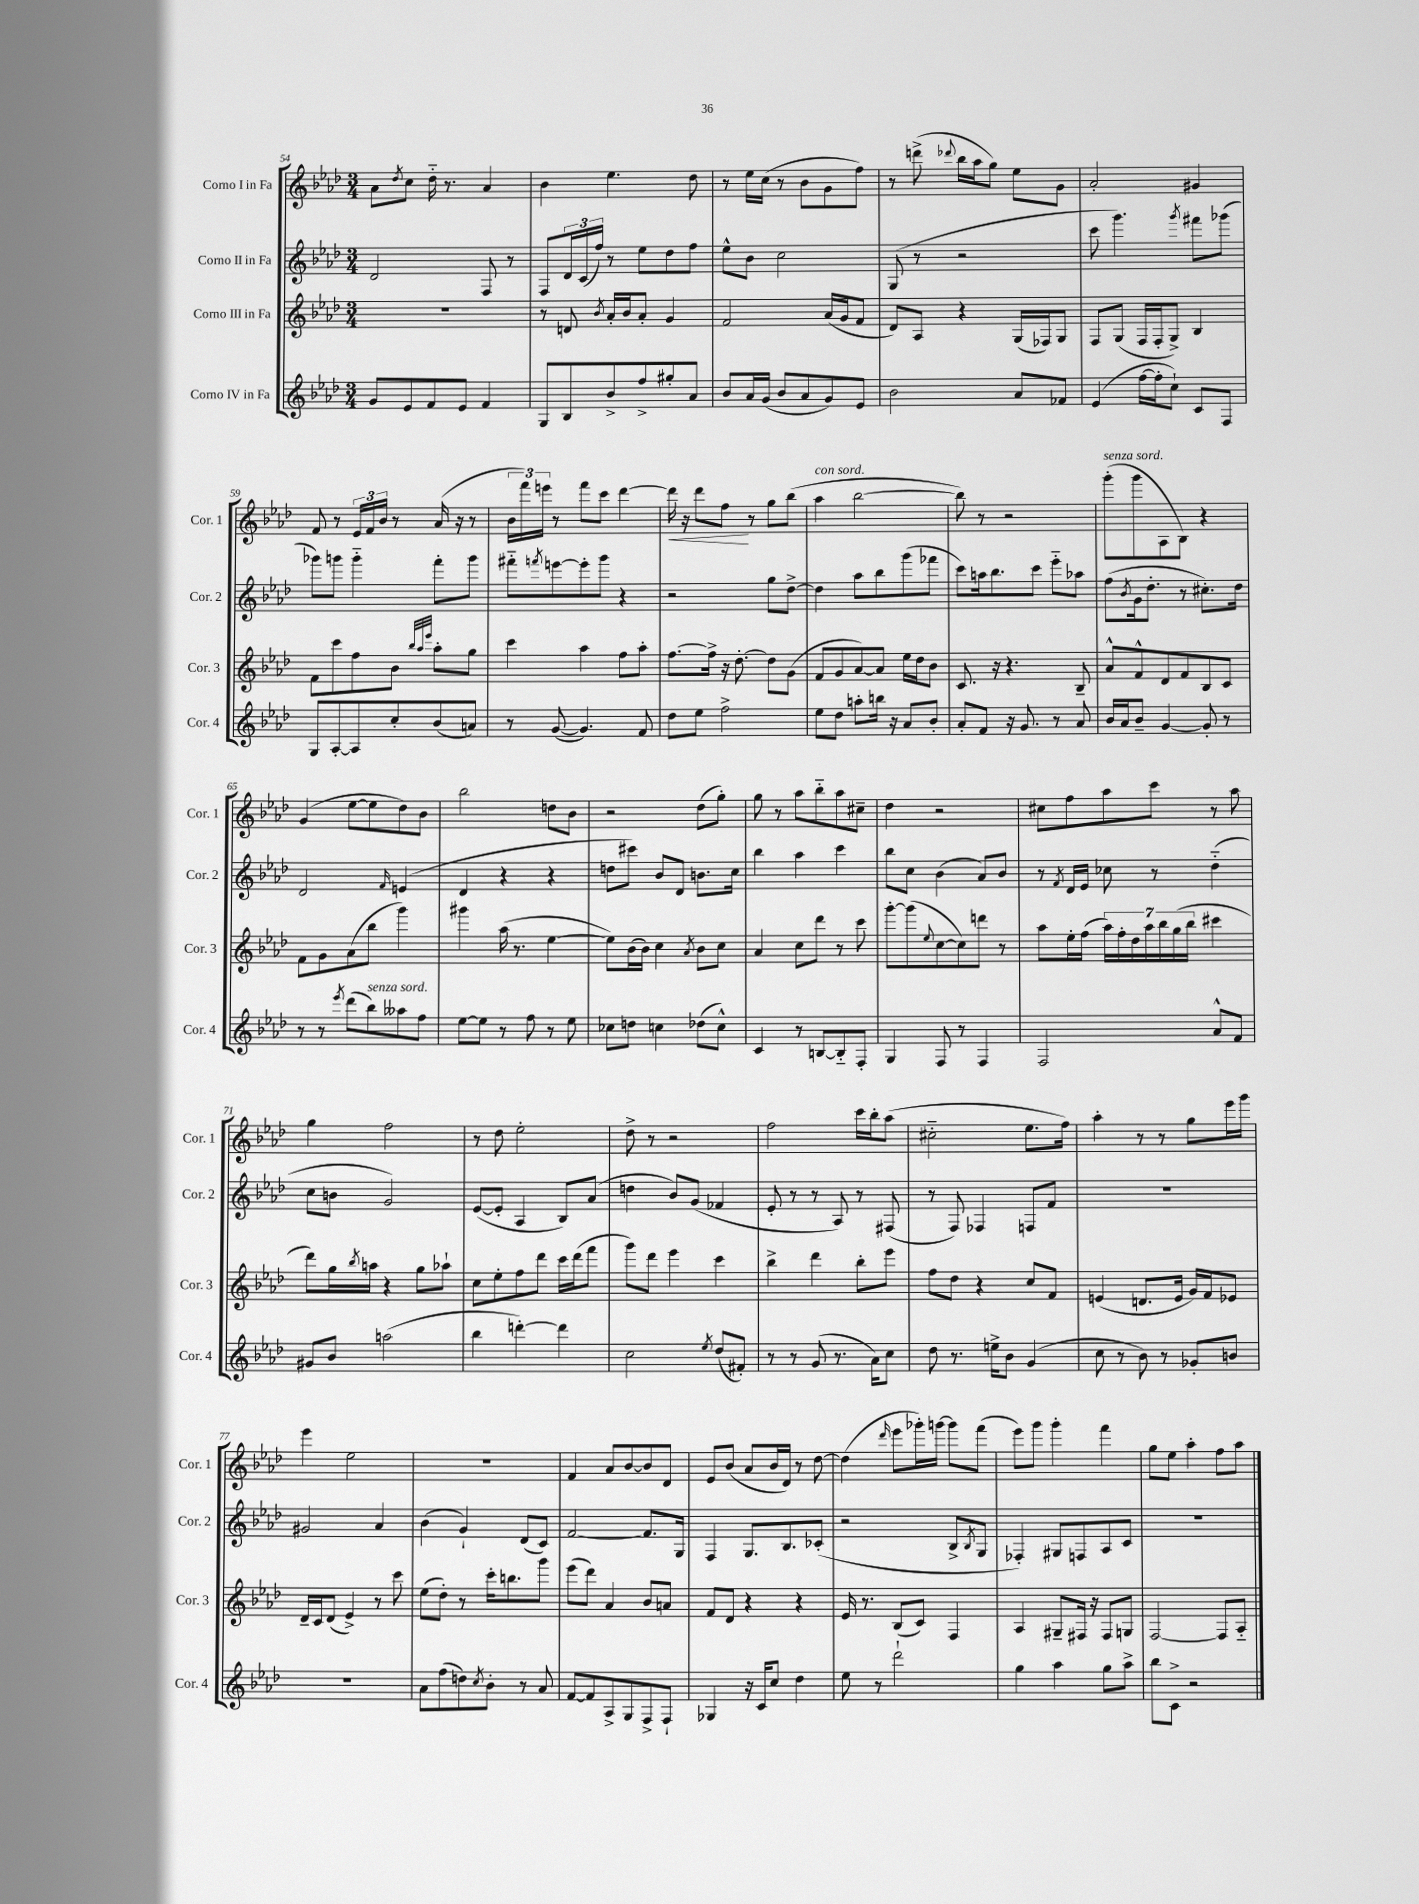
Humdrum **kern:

**kern	**kern	**kern	**kern	**dynam
*part4	*part3	*part2	*part1	*part1
*staff4	*staff3	*staff2	*staff1	*staff1
*I"Corno IV in Fa	*I"Corno III in Fa	*I"Corno II in Fa	*I"Corno I in Fa	*
*I'Cor. 4	*I'Cor. 3	*I'Cor. 2	*I'Cor. 1	*
*clefG2	*clefG2	*clefG2	*clefG2	*
*k[b-e-a-d-]	*k[b-e-a-d-]	*k[b-e-a-d-]	*k[b-e-a-d-]	*
*M3/4	*M3/4	*M3/4	*M3/4	*
=54	=54	=54	=54	=54
8g/L	2.r	2d-/	8a-\L	.
.	.	.	8qdd-/	.
8e-/	.	.	8cc\J	.
8f/	.	.	16dd-\	.
.	.	.	8.r	.
8e-/J	.	.	.	.
4f/	.	8F/	4a-/	.
.	.	8r	.	.
=55	=55	=55	=55	=55
8G/L	8r	8F/L	4b-\	.
8B-/	8dn/	24d-/L	.	.
.	.	(24c/	.	.
.	.	24ff/JJ)	.	.
.	8qb-/	.	.	.
8b-^/	16a-'/LL	8r	4.ee-\	.
.	16b-/J	.	.	.
8ff^/	8a-'/J	8ee-\L	.	.
8gg#X'/	4g/	8dd-\	.	.
8a-/J	.	8ff\J	8dd-\	.
=56	=56	=56	=56	=56
8b-/L	2f/	8ee-^^\L	8r	.
16a-/L	.	8b-\J	16ee-\LL	.
(16g/JJ	.	.	(16cc\JJ	.
8b-/L	.	2cc\	8r	.
8a-/	.	.	8b-\L	.
8g/)	(16a-/LL	.	8g\	.
.	16g/J	.	.	.
8e-/J	8f/J	.	8ff\J)	.
=57	=57	=57	=57	=57
2b-\	8d-/L)	(8G/	8r	.
.	8A-/J	8r	(8dddn^\	.
.	.	.	8qqddd-X/	.
.	4r	2r	16bb-\LL	.
.	.	.	16aa-\J	.
.	.	.	8gg\J)	.
8a-/L	(16G/LL	.	8ee-\L	.
.	16F-X/J)	.	.	.
8f-X/J	8G/J	.	8g\J	.
=58	=58	=58	=58	=58
(4e-/	8F/L	8ccc\	2a-'/	.
.	(8G/J	4.ggg\)	.	.
[16ff\LL	16F/LL	.	.	.
16ff'\J]	16F'/J	.	.	.
8cc`\J)	8G^/J)	.	.	.
.	.	8qggg/	.	.
8c/L	4B-/	8fff#X\L	4g#X/	.
8F/J	.	(8ggg-X\J	.	.
!!LO:LB:g=z
=59	=59	=59	=59	=59
8G/L	8f\L	8ggg-X\L)	8f/	.
[8A-'/	8ccc\	8gggn\J	8r	.
8A-/]	8ff\	4ggg\	24e-/LL	.
.	.	.	24f/	.
.	.	.	24b-/JJ	.
8cc'/	8b-\J	.	8r	.
.	32qqbb-/LLL	.	.	.
.	32qqaa-/	.	.	.
.	32qqeee-/JJJ	.	.	.
(8b-/	8aa-'\L	8fff'\L	(16a-/	.
.	.	.	16r	.
8an/J)	8gg\J	8ggg\J	8r	.
=60	=60	=60	=60	=60
8r	4ccc\	8fff#X\L	24b-\LL	.
.	.	.	24fff\)	.
.	.	.	24eeen\JJ	.
.	.	8qfffn/	.	.
([8g/	.	[8eeen\	8r	.
4.g/])	4aa-\	8eee'\]	8fff\L	.
.	.	8ggg\J	8ccc\J	.
.	8ff\L	4r	[4ddd-\	.
8f/	8aa-'\J	.	.	.
=61	=61	=61	=61	=61
!	!	!	!	!LO:HP:b
8dd-\L	[8.ff\L	2r	16ddd-\]	<
.	.	.	16r	.
8ee-\J	.	.	8ddd-\L	.
.	16ff^\Jk]	.	.	.
2ff^\	16r	.	8ff\J	.
.	[8.dd-'\	.	.	.
.	.	.	8r	[
.	8dd-\L]	8gg\L	8gg\L	.
.	(8g\J	[8dd-^\J	(8bb-\J	.
=62	=62	=62	=62	=62
!	!	!	!LO:TX:a:i:t=con sord.	!
8ee-\L	8f/L	4dd-\]	4aa-\	.
8dd-\J	8g/	.	.	.
8aan'\L	[8a-/)	8aa-\L	[2bb-\	.
16bbn\Jk	8a-/J]	8bb-\	.	.
16r	.	.	.	.
8a-/L	16ee-\LL	(8ggg\	.	.
.	16dd-\J	.	.	.
8b-'/J	8b-\J	8fff-X\J	.	.
=63	=63	=63	=63	=63
8a-'/L	8.c/	8ccc\L)	8bb-\])	.
8f/J	.	16aan\k	8r	.
.	16r	8.bb-\	.	.
16r	4.r	.	2r	.
8.g/	.	.	.	.
.	.	8ccc\J	.	.
8r	.	8eee-\L	.	.
8a-/	8B-~/	8aa-X\J	.	.
=64	=64	=64	=64	=64
!	!	!	!LO:TX:a:i:t=senza sord.	!
16b-/LL	8a-^^/L	(8ff\L	(8ggg'\L	.
16a-/J	.	.	.	.
.	.	8qb-/	.	.
8b-~/J	8f^^/	16g\k	8ggg\	.
.	.	8.dd-'\J	.	.
[4g/	8d-/	.	8A-\	.
.	8f/	8r	8B-\J)	.
8g'/]	8B-/	8.cc#X'\L)	4r	.
8r	8c/J	.	.	.
.	.	16dd-\Jk	.	.
!!LO:LB:g=z
=65	=65	=65	=65	=65
8r	8f\L	2d-/	(4g/	.
8r	8g\	.	.	.
8qeee-/	.	.	.	.
(8ddd-\L	(8a-\	.	[8ee-\L	.
!LO:TX:a:i:t=senza sord.	!	!	!	!
8bb-\)	8bb-\J	.	8ee-\]	.
.	.	16qqf/	.	.
8aa--X\	4ggg\)	(4en/	8dd-\)	.
8ff\J	.	.	8b-\J	.
=66	=66	=66	=66	=66
[8ee-\L	4ggg#X\	4d-/	2bb-\	.
8ee-\J]	.	.	.	.
8r	(16aa-\	4r	.	.
.	8.r	.	.	.
8ff\	.	.	.	.
8r	[4ee-\	4r	8ddn\L	.
8ee-\	.	.	8b-\J	.
=67	=67	=67	=67	=67
8cc-X\L	8ee-\L])	8ddn\L	2r	.
8ddn\J	(16b-\L	8ccc#X\J)	.	.
.	16b-\JJ)	.	.	.
4ccn\	4cc\	8b-/L	.	.
.	.	8d-/J	.	.
.	8qa-/	.	.	.
(8dd-X\L	8b-\L	8.bn\L	(8dd-\L	.
8cc^^\J)	8cc\J	.	8gg'\J)	.
.	.	16cc\Jk	.	.
=68	=68	=68	=68	=68
4c/	4a-/	4bb-\	8gg\	.
.	.	.	8r	.
8r	8cc\L	4aa-\	8aa-\L	.
[8Bn/L	8ddd-\J	.	8bb-\	.
8B/]	8r	4ccc\	8aa-\	.
8F'/J	8ccc\	.	8cc#X~\J	.
=69	=69	=69	=69	=69
4G/	[8ggg'\L	8bb-\L	4dd-\	.
.	(8ggg\]	8cc\J	.	.
.	8qqee-/	.	.	.
8F/	[8cc\	(4b-\	2r	.
8r	8cc\])	.	.	.
4F/	8dddn\J	8a-/L)	.	.
.	8r	8b-/J	.	.
=70	=70	=70	=70	=70
2F/	8aa-\L	8r	8cc#X\L	.
.	.	8qf/	.	.
.	16ee-'\L	16d-/LL	8ff\	.
.	(16ff\JJ	16e-/JJ	.	.
.	28aa-\LL)	8cc-X\	8aa-\	.
.	28ff'\	.	.	.
.	28dd-\	.	.	.
.	28aa-\	.	.	.
.	.	8r	8ccc\J	.
.	28bb-\	.	.	.
.	(28gg\	.	.	.
.	28bb-\JJ	.	.	.
8a-^^/L	4ccc#X\	(4dd-\	8r	.
8f/J	.	.	8aa-\	.
!!LO:LB:g=z
=71	=71	=71	=71	=71
8g#X/L	8ddd-\L)	8cc\L	4gg\	.
8b-/J	16gg\L	8bn\J	.	.
.	8qbb-/	.	.	.
.	16aan\JJ	.	.	.
(2aan\	4r	2g/)	2ff\	.
.	8gg\L	.	.	.
.	8aa-X`\J	.	.	.
=72	=72	=72	=72	=72
4bb-\	8cc\L	([8e-/L	8r	.
.	8ee-'\	8e-'/J]	8dd-\	.
[4dddn'\)	8ff\	4A-/	2ee-'\	.
.	8ddd-\J	.	.	.
4ddd\]	16ccc\LL	8B-/L)	.	.
.	(16ddd-\J	.	.	.
.	8fff\J	(8a-/J	.	.
=73	=73	=73	=73	=73
2cc\	8ggg\L)	4ddn\	8dd-^\	.
.	8ddd-\J	.	8r	.
.	4eee-\	8b-/L)	2r	.
.	.	(8g/J	.	.
8qee-/	.	.	.	.
(8dd-/L	4ccc\	4f-X/	.	.
8f#X'/J)	.	.	.	.
=74	=74	=74	=74	=74
8r	4bb-^\	8e-'/	2ff\	.
8r	.	8r	.	.
(8g/	4ddd-\	8r	.	.
8.r	.	8A-/)	.	.
.	8bb-'\L	8r	16ccc\LL	.
16a-\KL)	.	.	16bb-'\J	.
8cc\J	8eee-\J	(8F#X/	(8aa-\J	.
=75	=75	=75	=75	=75
8dd-\	8ff\L	8r	2cc#X\	.
8.r	8dd-\J	8F/)	.	.
.	4r	4F-X/	.	.
16een^\KL	.	.	.	.
8b-\J	.	.	.	.
(4g/	8cc/L	8Fn/L	8.ee-\L	.
.	8f/J	8f/J	.	.
.	.	.	16ff\Jk)	.
=76	=76	=76	=76	=76
8cc\	(4en/	2.r	4aa-'\	.
8r	.	.	.	.
8b-\)	8.dn/L	.	8r	.
8r	.	.	8r	.
.	16e/Jk	.	.	.
8g-X'/L	16g/LL)	.	8gg\L	.
.	16f/J	.	.	.
8bn/J	8e-X/J	.	16eee-\L	.
.	.	.	16ggg\JJ	.
!!LO:LB:g=z
=77	=77	=77	=77	=77
2.r	16d-~/LL	2g#X/	4eee-\	.
.	16c/J	.	.	.
.	(8d-/J	.	.	.
.	4e-^/)	.	2ee-\	.
.	8r	4a-/	.	.
.	8ccc\	.	.	.
=78	=78	=78	=78	=78
8a-\L	(8ee-\L	(4b-\	2.r	.
(8ff\	8dd-'\J)	.	.	.
8ddn\)	8r	4g`/)	.	.
8qcc/	.	.	.	.
8b-'\J	16ccc'\KL	.	.	.
.	8.bbn\	.	.	.
8r	.	(8d-/L	.	.
8a-/	8ggg\J	8c/J)	.	.
=79	=79	=79	=79	=79
[8f/L	(8eee-\L	[2f/	4f/	.
8f/]	8ddd-\J)	.	.	.
8A-^/	4a-/	.	8a-/L	.
8G/	.	.	[8b-/	.
8F^/	8b-/L	8.f/L]	8b-/]	.
8F`/J	8an/J	.	8d-/J	.
.	.	16G/Jk	.	.
=80	=80	=80	=80	=80
4G-X/	8f/L	4F/	8e-/L	.
.	8d-/J	.	(8b-/J	.
16r	4r	8.G/L	8a-/L	.
16c/KL	.	.	.	.
8cc/J	.	.	16b-/L	.
.	.	8.B-/	16d-/JJ)	.
4dd-\	4r	.	8r	.
.	.	(8c-X'/J	[8dd-\	.
=81	=81	=81	=81	=81
8ee-\	16e-/	2r	(4dd-\]	.
.	8.r	.	.	.
8r	.	.	.	.
.	.	.	16qqddd-/	.
2ddd-`\	(8B-/L	.	8eee-\L	.
.	8c/J)	.	16ggg-X'\L)	.
.	.	.	[16gggn\JJ	.
.	4F/	8B-^/L	8ggg\L]	.
.	.	8qB-/	.	.
.	.	8G/J	(8fff\J	.
=82	=82	=82	=82	=82
4gg\	4A-/	4F-X'/)	8eee-\L)	.
.	.	.	8ggg\J	.
4aa-\	8G#X~/L	8G#X/L	4ggg'\	.
.	16F#X/Jk	8Fn/	.	.
.	16r	.	.	.
8gg\L	8F#/L	8A-/	4fff\	.
8aa-^\J	8Gn/J	8c/J	.	.
=83	=83	=83	=83	=83
8bb-\L	[2F/	2.r	8gg\L	.
8c^\J	.	.	8ee-\J	.
2r	.	.	4aa-'\	.
.	8F/L]	.	8ff\L	.
.	8A-/J	.	8aa-\J	.
==	==	==	==	==
*-	*-	*-	*-	*-
